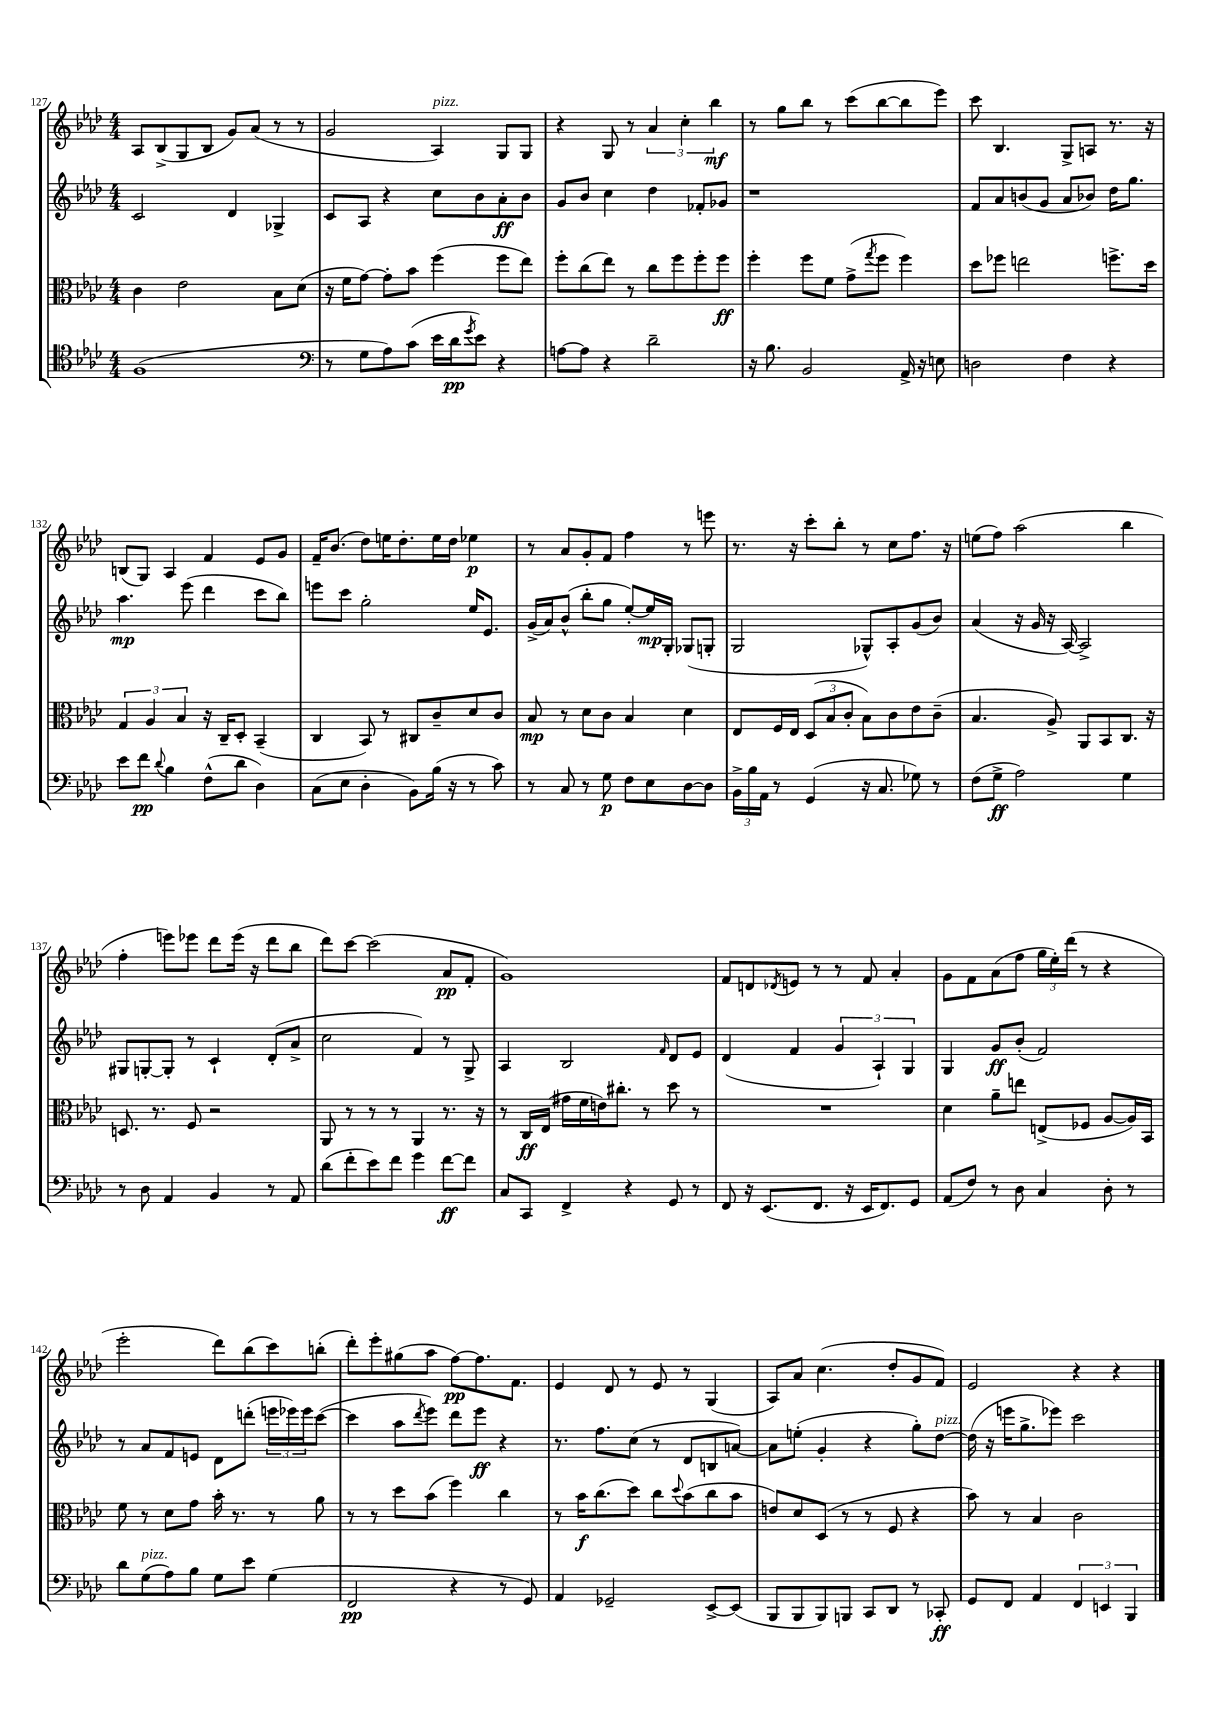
<<
\new StaffGroup <<
\new Staff = "s0" {
    \clef treble \key aes \major \numericTimeSignature \time 4/4
    aes8 bes8->( g8 bes8 g'8) aes'8( r8 r8 |
    g'2 aes4^\markup { \italic "pizz." }) g8 g8 |
    r4 g8 r8 \tuplet 3/2 { aes'4 c''4-. bes''4\mf } |
    r8 g''8 bes''8 r8 c'''8( bes''8~ bes''8 ees'''8) |
    c'''8 bes4. g8-> a8 r8. r16 |
    b8( g8) aes4 f'4 ees'8 g'8 |
    f'16-- bes'8.( des''8) e''16 des''8.-. e''16 des''16 ees''4\p |
    r8 aes'8 g'8-. f'8 f''4 r8 e'''8 |
    r8. r16 c'''8-. bes''8-. r8 c''8 f''8. r16 |
    e''8( f''8) aes''2( bes''4 |
    f''4-. e'''8) ees'''8 des'''8 ees'''16( r16 des'''8 bes''8 |
    des'''8) c'''8~ c'''2( aes'8\pp f'8-. |
    g'1) |
    f'8 d'8 \acciaccatura { des'8 } e'8 r8 r8 f'8 aes'4-. |
    g'8 f'8 aes'8( f''8 \tuplet 3/2 { g''16 ees''16-.) des'''16( } r8 r4 |
    ees'''2-. des'''8) bes''8( c'''8) b''8-.( |
    des'''8-.) ees'''8-. gis''8( aes''8 f''8~\pp) f''8. f'8. |
    ees'4 des'8 r8 ees'8 r8 g4( |
    aes8) aes'8 c''4.( des''8-. g'8 f'8) |
    ees'2 r4 r4 \bar "|." |
}
\new Staff = "s1" {
    \clef treble \key aes \major \numericTimeSignature \time 4/4
    c'2 des'4 ges4-> |
    c'8 aes8 r4 c''8 bes'8 aes'8-.\ff bes'8 |
    g'8 bes'8 c''4 des''4 fes'8-. ges'8 |
    r1 |
    f'8 aes'8 b'8( g'8 aes'8 bes'8) des''16 g''8. |
    aes''4.\mp ees'''8( des'''4 c'''8 bes''8) |
    e'''8 c'''8 g''2-. ees''16 ees'8. |
    g'16->( aes'16) bes'8-^( bes''8-. g''8 ees''8~-.) ees''16\mp g16-. ges8( g8-. |
    g2 ges8-^) aes8-. g'8( bes'8) |
    aes'4( r16 g'16 r16 aes16~) aes2-> |
    gis8 g8~-. g8-. r8 c'4-! des'8-.( aes'8-> |
    c''2 f'4) r8 g8-> |
    aes4 bes2 \grace { f'16 } des'8 ees'8 |
    des'4( f'4 \tuplet 3/2 { g'4 aes4-!) g4 } |
    g4 g'8\ff bes'8-.( f'2) |
    r8 aes'8 f'8 e'8 des'8 d'''8-.( \tuplet 3/2 { e'''16 ees'''16) ees'''16 } c'''8~( |
    c'''4 aes''8 \acciaccatura { des'''8 } ees'''8) des'''8 ees'''8\ff r4 |
    r8. f''8. c''8( r8 des'8 b8 a'8~) |
    a'8 e''8-.( g'4-. r4 g''8-.) des''8~^\markup { \italic "pizz." } |
    des''16( r16 e'''16 g''8.-> ees'''8) c'''2 \bar "|." |
}
\new Staff = "s2" {
    \clef alto \key aes \major \numericTimeSignature \time 4/4
    c'4 ees'2 bes8 des'8( |
    r16 f'16 g'8~) g'8-. bes'8 f''4( f''8 ees''8) |
    f''8-. c''8( ees''8) r8 c''8 f''8 f''8-. f''8\ff |
    f''4-. f''8 f'8 g'8->( \acciaccatura { g''8 } f''8 f''4) |
    des''8 fes''8 e''2 f''8.-> des''16 |
    \tuplet 3/2 { g4 aes4 bes4 } r16 c16-- des8-. bes,4--( |
    c4 bes,8) r8 cis8 c'8-- des'8 c'8 |
    bes8\mp r8 des'8 c'8 bes4 des'4 |
    ees8 f16 ees16 \tuplet 3/2 { des8( bes8 c'8-. } bes8) c'8 ees'8 c'8--( |
    bes4. aes8->) aes,8 bes,8 c8. r16 |
    d8. r8. f8 r2 |
    aes,8 r8 r8 r8 aes,4 r8. r16 |
    r8 c16\ff ees16( gis'16 f'16 e'16) cis''8.-. r8 des''8 r8 |
    R1 |
    des'4 aes'8-- e''8 e8->( fes8 aes8~ aes16) bes,16 |
    f'8 r8 des'8 g'8 bes'16-. r8. r8 aes'8 |
    r8 r8 des''8 bes'8( f''4) c''4 |
    r8 bes'16\f c''8.( des''8) c''8 \appoggiatura { des''8 } bes'8( c''8 bes'8 |
    e'8) des'8 des8( r8 r8 f8 r4 |
    bes'8) r8 bes4 c'2 \bar "|." |
}
\new Staff = "s3" {
    \clef tenor \key aes \major \numericTimeSignature \time 4/4
    f1( |
    \clef bass r8 g8 aes8) c'8( ees'16 des'16\pp \acciaccatura { g'8 } ees'8) r4 |
    a8~ a8 r4 des'2-- |
    r16 bes8. bes,2 aes,16-> r16 e8 |
    d2 f4 r4 |
    ees'8 f'8\pp \appoggiatura { des'8 } bes4 f8-^( des'8 des4) |
    c8( ees8 des4-. bes,8) bes16( r16 r8 c'8) |
    r8 c8 r8 g8\p f8 ees8 des8~ des8 |
    \tuplet 3/2 { bes,16-> bes16 aes,16 } r8 g,4( r16 c8. ges8) r8 |
    f8( g8->\ff aes2) g4 |
    r8 des8 aes,4 bes,4 r8 aes,8 |
    des'8( f'8-. ees'8) f'8 g'4 f'8~\ff f'8 |
    c8 c,8 f,4-> r4 g,8 r8 |
    f,8 r16 ees,8.( f,8. r16 ees,16 f,8.) g,8 |
    aes,8( f8) r8 des8 c4 des8-. r8 |
    des'8 g8^\markup { \italic "pizz." }( aes8) bes8 g8 ees'8 g4( |
    f,2\pp r4 r8 g,8) |
    aes,4 ges,2-- ees,8~-> ees,8( |
    bes,,8 bes,,8 bes,,8) b,,8 c,8 des,8 r8 ces,8-.\ff |
    g,8 f,8 aes,4 \tuplet 3/2 { f,4 e,4 bes,,4 } \bar "|." |
}
>>
>>
\layout { \context { \Score currentBarNumber = #127 } }
